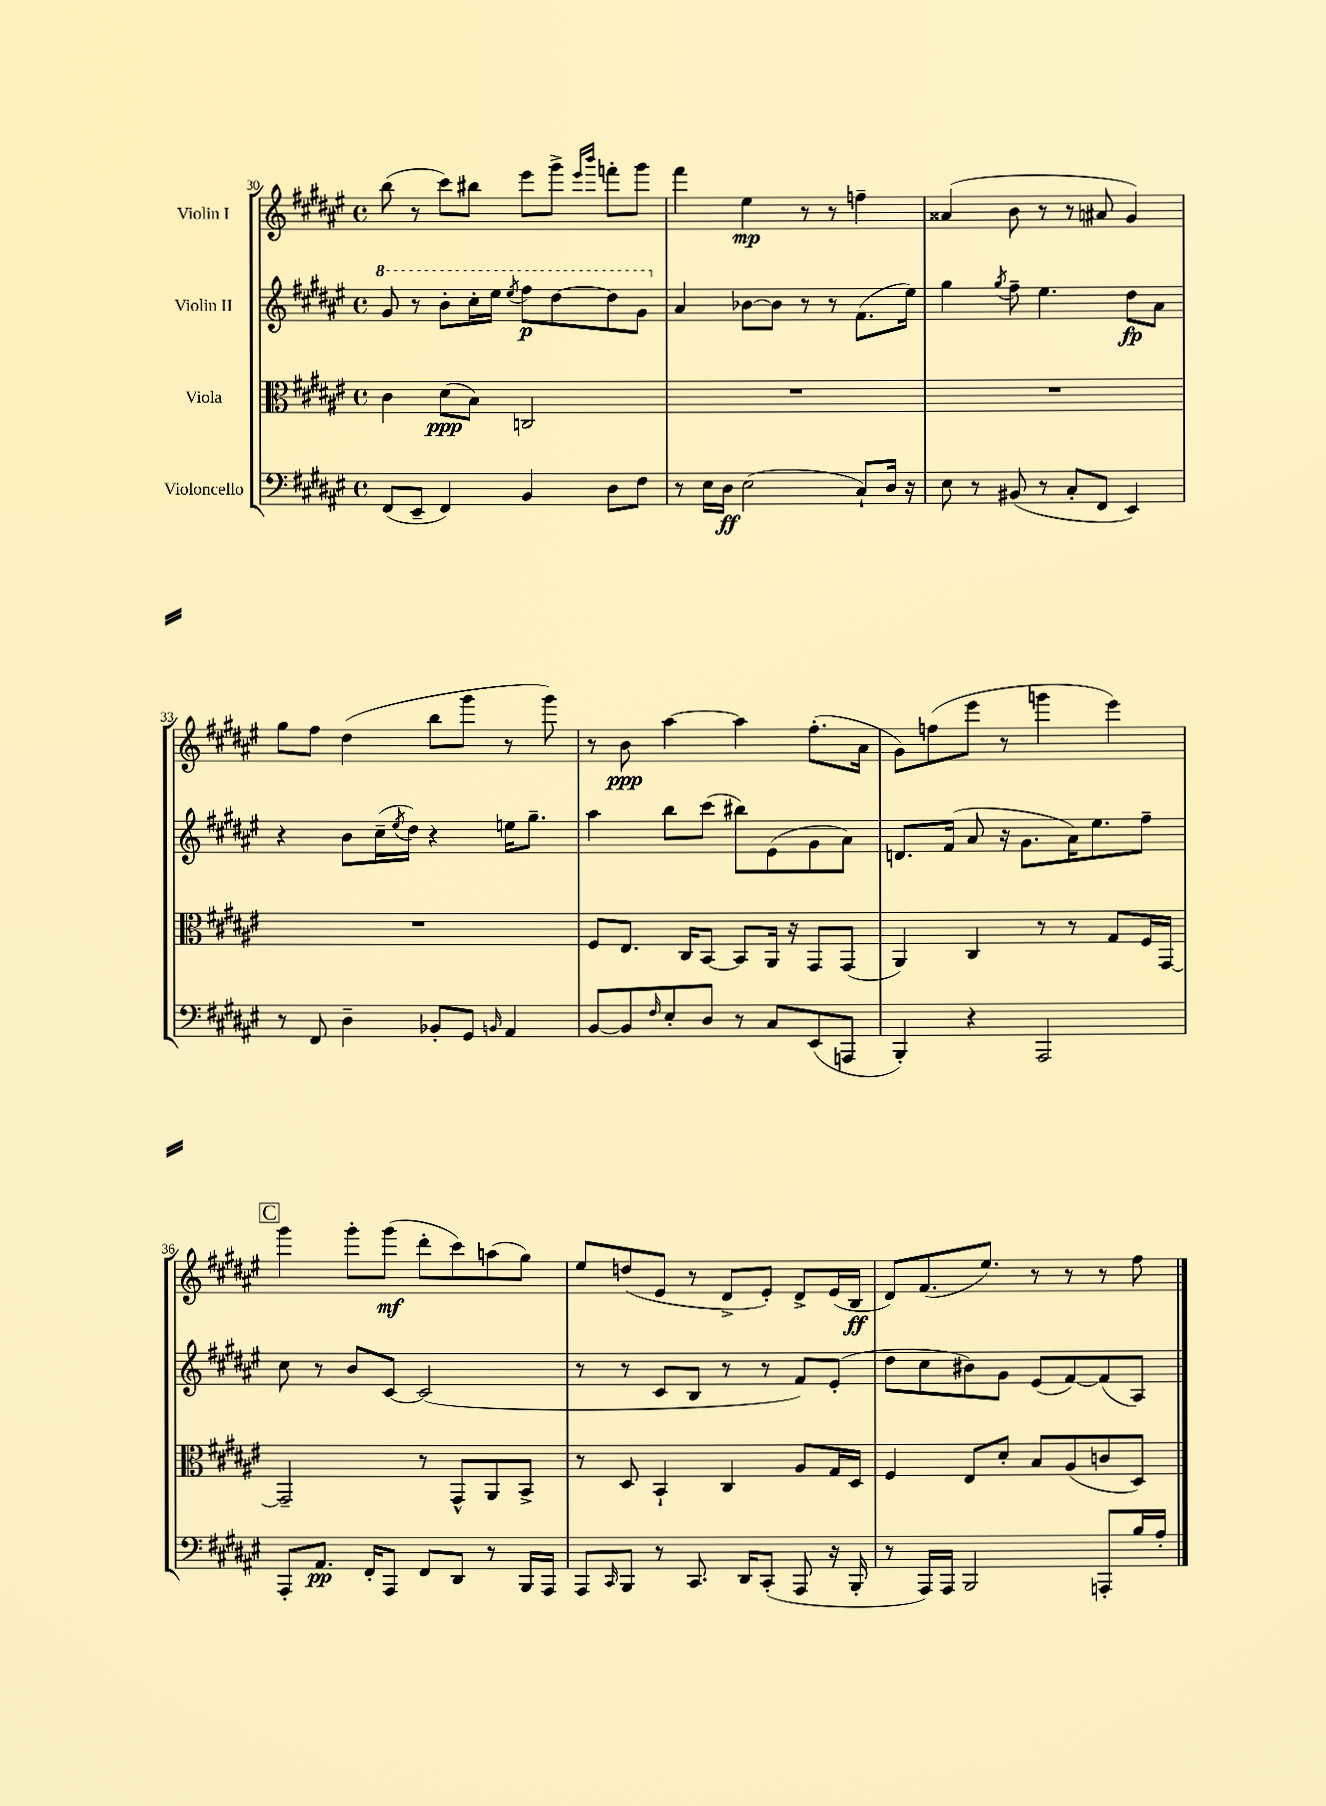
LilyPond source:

<<
\new StaffGroup <<
\new Staff = "s0" \with { instrumentName = "Violin I" } {
    \clef treble \key fis \major \defaultTimeSignature \time 4/4
    b''8( r8 cis'''8) bis''8 eis'''8 gis'''8-> \grace { eis'''16 b'''16 } f'''8-. gis'''8 |
    fis'''4 eis''4\mp r8 r8 f''4-- |
    aisis'4( b'8 r8 r8 ais'8 gis'4) |
    gis''8 fis''8 dis''4( b''8 gis'''8 r8 gis'''8) |
    r8 b'8\ppp ais''4~ ais''4 fis''8.-.( ais'16 |
    gis'8) f''8( eis'''8 r8 g'''4 eis'''4) |
    \mark \markup { \box "C" } gis'''4 gis'''8-. gis'''8\mf( dis'''8-. cis'''8) a''8( gis''8) |
    eis''8 d''8( eis'8 r8 dis'8-> eis'8-.) dis'8-> eis'16( b16\ff |
    dis'8) fis'8.( eis''8.) r8 r8 r8 fis''8 \bar "|." |
}
\new Staff = "s1" \with { instrumentName = "Violin II" } {
    \clef treble \key fis \major \defaultTimeSignature \time 4/4
    \ottava #1 gis''8 r8 b''8-. cis'''16-. eis'''16 \acciaccatura { eis'''8 } fis'''8\p dis'''8~ dis'''8 gis''8 \ottava #0 |
    ais'4 bes'8~ bes'8 r8 r8 fis'8.( eis''16) |
    gis''4 \acciaccatura { gis''8 } fis''8-- eis''4. dis''8\fp ais'8 |
    r4 b'8 cis''16--( \acciaccatura { eis''8 } dis''16) r4 e''16 gis''8.-- |
    ais''4 b''8 cis'''8( bis''8) eis'8( gis'8 ais'8) |
    d'8. fis'16( ais'8 r16 gis'8. ais'16) eis''8. fis''8-- |
    \mark \markup { \box "C" } cis''8 r8 b'8 cis'8~ cis'2( |
    r8 r8 cis'8 b8 r8 r8 fis'8) eis'8-.( |
    dis''8 cis''8 bis'8) gis'8 eis'8( fis'8~) fis'8( ais8) \bar "|." |
}
\new Staff = "s2" \with { instrumentName = "Viola" } {
    \clef alto \key fis \major \defaultTimeSignature \time 4/4
    cis'4 dis'8\ppp( b8) c2 |
    R1 |
    R1 |
    R1 |
    fis8 eis8. cis16 b,8~ b,8 ais,16 r16 gis,8 gis,8( |
    ais,4) cis4 r8 r8 gis8 fis16 gis,16~ |
    \mark \markup { \box "C" } gis,2-- r8 gis,8-^ ais,8 b,8-> |
    r8 dis8 b,4-! cis4 ais8 gis16 dis16 |
    fis4 eis8 dis'8-. b8 ais8( c'8 dis8) \bar "|." |
}
\new Staff = "s3" \with { instrumentName = "Violoncello" } {
    \clef bass \key fis \major \defaultTimeSignature \time 4/4
    fis,8( eis,8-- fis,4) b,4 dis8 fis8 |
    r8 eis16 dis16\ff eis2( cis8-!) dis16 r16 |
    eis8 r8 bis,8( r8 cis8-. fis,8 eis,4) |
    r8 fis,8 dis4-- bes,8-. gis,8 \grace { b,16 } ais,4 |
    b,8~ b,8 \grace { fis16 } eis8-. dis8 r8 cis8 eis,8( a,,8 |
    b,,4-.) r4 ais,,2 |
    \mark \markup { \box "C" } ais,,8-. ais,8.\pp fis,16-. ais,,8 fis,8 dis,8 r8 b,,16 ais,,16 |
    ais,,8 \grace { cis,16 } b,,8 r8 cis,8. dis,16 cis,8-.( ais,,8 r16 b,,16-. |
    r8 ais,,16) ais,,16 b,,2 a,,8-. b16 ais16-. \bar "|." |
}
>>
>>
\layout { \context { \Score currentBarNumber = #30 } }
